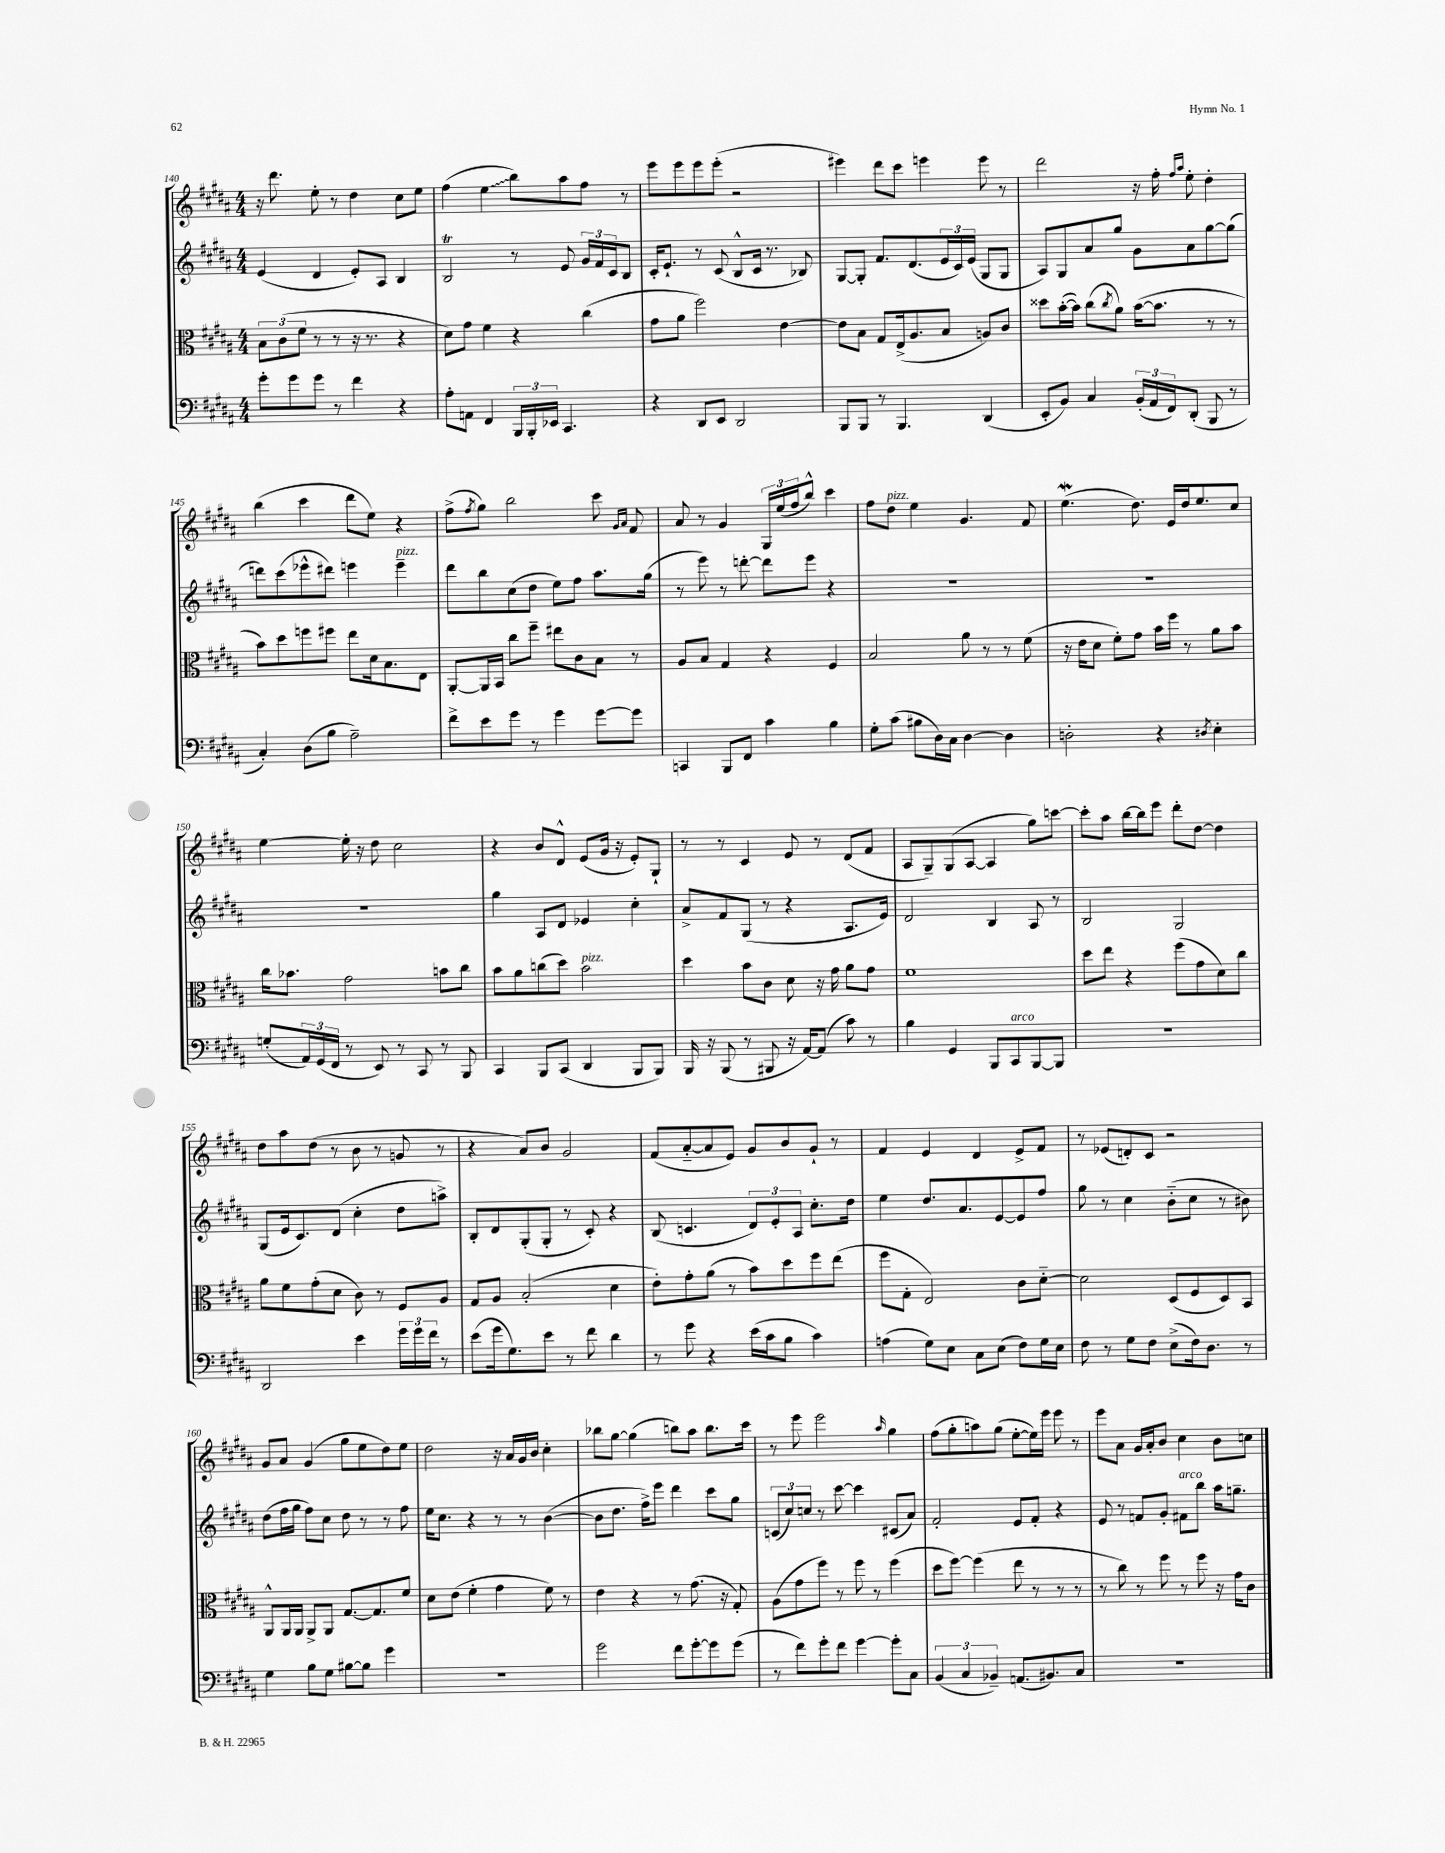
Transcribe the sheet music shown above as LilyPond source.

<<
\new StaffGroup <<
\new Staff = "s0" {
    \clef treble \key b \major \numericTimeSignature \time 4/4
    r16 dis'''8. e''8-. r8 dis''4 cis''8 e''8 |
    fis''4( \once \override Glissando.style = #'zigzag e''4\glissando b''8) ais''8 fis''8 r8 |
    e'''8 e'''8 e'''8 e'''8-.( r2 |
    eis'''4) dis'''8 cis'''8 e'''4 e'''8 r8 |
    dis'''2 r16 fis''16-. \grace { fis''16 ais''16 } e''8-. dis''4-. |
    b''4( cis'''4 dis'''8 e''8) r4 |
    fis''8->( \acciaccatura { fis''8 } gis''8) b''2 cis'''8 \grace { gis'16 ais'16 } fis'8 |
    ais'8 r8 gis'4 \tuplet 3/2 { gis16 e''16( fis''16 } b''8-^) cis'''4 |
    fis''8 dis''8^\markup { \italic "pizz." } e''4 gis'4. fis'8 |
    e''4.\mordent( dis''8.) e'16 dis''16 e''8. cis''8 |
    e''4~ e''16-. r16 dis''8 cis''2 |
    r4 b'8 dis'8-^ e'8( gis'16 r16 e'8-.) gis8-! |
    r8 r8 cis'4 e'8 r8 dis'8( fis'8 |
    ais8 gis8--) gis8( ais8~ ais4 gis''8) c'''8~ |
    c'''8-. ais''8 b''16~ b''16 e'''8 dis'''8-. dis''8~ dis''4 |
    dis''8 ais''8 dis''8( r8 b'8 r8 g'8 r8 |
    r4 ais'8) b'8 gis'2 |
    fis'8( ais'8~-_ ais'8 e'8) gis'8 b'8 gis'8-! r8 |
    fis'4 e'4 dis'4 e'8-> fis'8 |
    r8 ees'8( d'8-.) cis'8 r2 |
    gis'8 ais'8 gis'4( gis''8 e''8 dis''8) e''8 |
    dis''2 r16 ais'16 gis'16 b'16 cis''4-. |
    bes''8 gis''8~ gis''4( b''8) ais''8 b''8. cis'''16 |
    r8 e'''8 e'''2 \grace { ais''16 } gis''4 |
    fis''8( gis''8-. a''8) gis''8( e''8~-. e''16) e'''16 e'''8 r8 |
    e'''8 ais'8 gis'16 ais'16-. b'8 cis''4 b'8 c''8 \bar "|." |
}
\new Staff = "s1" {
    \clef treble \key b \major \numericTimeSignature \time 4/4
    e'4( dis'4 e'8-.) ais8 b4 |
    b2\trill r8 e'8 \tuplet 3/2 { gis'16 fis'16 cis'16 } b8 |
    cis'16-. e'8.-! r8 cis'8( b8-^ cis'16 r8. bes8) |
    gis8~ gis8-. fis'8. dis'8.( \tuplet 3/2 { e'16 cis'16) e'16( } gis8 gis8 |
    ais8) gis8 ais'8 gis''8 gis'8 ais'8 gis''8~ gis''8( |
    d'''8) cis'''8( ees'''8-^ dis'''8) e'''4 e'''4--^\markup { \italic "pizz." } |
    dis'''8 b''8 cis''8( dis''8 e''8) fis''8 ais''8. gis''16( |
    r8 e'''8) r8 d'''8~-. d'''8 e'''8 r4 |
    R1 |
    R1 |
    R1 |
    gis''4 ais8 dis'8 ees'4 cis''4-. |
    ais'8-> fis'8 gis8( r8 r4 ais8. e'16) |
    dis'2 b4 ais8 r8 |
    b2 gis2 |
    gis8( e'16 cis'8.) dis'8( cis''4-. dis''8 a''8->) |
    b8-. dis'8 gis8-.( gis8-. r8 cis'8-.) r4 |
    b8( c'4. \tuplet 3/2 { dis'8) e'8-. ais8 } cis''8.-. dis''16 |
    e''4 dis''8. ais'8. e'8~ e'8 fis''8 |
    gis''8 r8 cis''4 b'8-_( cis''8 r8 bis'8) |
    dis''8( fis''16 gis''16 fis''8) cis''8 dis''8 r8 r8 fis''8 |
    e''16 cis''8. r4 r8 r8 b'4~( |
    b'8 dis''8. fis''16->) e'''8 dis'''4 cis'''8 gis''8 |
    \tuplet 3/2 { c'8( cis''8) c''8 } r8 cis'''8~ cis'''4 cis'8( ais'8) |
    fis'2-. e'8 fis'8-. r4 |
    e'8 r8 f'8 gis'8-. fis'8^\markup { \italic "arco" } b''8 ais''16 g''8.-- \bar "|." |
}
\new Staff = "s2" {
    \clef alto \key b \major \numericTimeSignature \time 4/4
    \tuplet 3/2 { b8 cis'8( fis'8 } r8 r8 r16 r8. r4 |
    dis'8) gis'8 fis'4 r4 cis''4( |
    gis'8 ais'8 fis''2) e'4~ |
    e'8 b8 gis8 e16->( ais8. b8 a8) cis'8 |
    disis''8 b'16~-.( b'16) cis''8( \acciaccatura { cis''8 } ais'8) b'16~( b'8. r8 r8 |
    b'8) dis''8 f''8 fis''8 e''8 dis'16 b8. e8 |
    ais,8~-. ais,16 b,16 cis''8 fis''8-- eis''8 cis'8 b8 r8 |
    ais8 b8 gis4 r4 fis4 |
    b2 ais'8 r8 r8 fis'8( |
    r16 e'16 dis'8 fis'8-.) gis'8 b'16 fis''16 r8 ais'8 b'8 |
    cis''16 bes'8. gis'2 b'8 cis''8 |
    b'8 ais'8 c''8( dis''8) b'2^\markup { \italic "pizz." } |
    dis''4 b'8 cis'8 dis'8 r16 gis'16 ais'8 gis'8 |
    fis'1 |
    dis''8 e''8 r4 fis''8( gis'8 dis'8) cis''8 |
    ais'8 fis'8 gis'8-.( dis'8 cis'8) r8 fis8 ais8 |
    gis8 ais8 b2-.( dis'4 |
    e'8-.) gis'8-. ais'8( r8 b'8) dis''8 fis''8 e''8( |
    fis''8 gis8-. e2) cis'8 dis'8~-_ |
    dis'2 dis8( fis8 dis8) b,8 |
    ais,8-^ ais,16 ais,16 ais,8-> ais,8 gis8.~ gis8. fis'8 |
    dis'8 e'8( fis'4-. gis'4 fis'8) r8 |
    e'4 r4 r8 gis'8.( r16 gis8-.) |
    ais8( gis'8 fis''8) r8 fis''8 r8 fis''4( |
    dis''8 fis''8~) fis''4( e''8 r8 r8 r8 |
    r8 cis''8) r8 fis''8 r8 fis''8 r16 gis'16 cis'8 \bar "|." |
}
\new Staff = "s3" {
    \clef bass \key b \major \numericTimeSignature \time 4/4
    gis'8-. gis'8 gis'8 r8 fis'4 r4 |
    ais8-. a,8 fis,4 \tuplet 3/2 { b,,16 b,,16-. ees,16 } cis,4. |
    r4 dis,8 e,8 dis,2 |
    b,,8 b,,8 r8 b,,4. dis,4( |
    e,8-. b,8) cis4 \tuplet 3/2 { b,16-.( ais,16 fis,16) } dis,8-.( b,,8 r8 |
    cis4-.) dis8( b8 ais2--) |
    fis'8-> e'8 gis'8 r8 gis'4 gis'8~ gis'8 |
    c,4 b,,8 fis,8 cis'4 b4 |
    gis8-. cis'8( bis8 dis16) cis16 dis4~ dis4 |
    d2-. r4 \acciaccatura { dis8 } e4-. |
    g8-.( \tuplet 3/2 { ais,16) gis,16( fis,16 } r8 e,8) r8 cis,8 r8 b,,8 |
    cis,4 b,,8 cis,8( dis,4 b,,8 b,,8) |
    b,,16 r16 b,,8( r8 bis,,8 r16 ais,16~) ais,8( cis'8) r8 |
    b4 gis,4 b,,8 cis,8^\markup { \italic "arco" } b,,8~ b,,8 |
    R1 |
    dis,2 e'4 \tuplet 3/2 { gis'16 gis'16 fis'16 } r8 |
    e'8( gis'16 gis8.) e'8 r8 fis'8 dis'4 |
    r8 gis'8 r4 e'16( cis'16 b8 cis'4) |
    a4( gis8) e8 cis8 e8( fis8) gis16 e16 |
    fis8 r8 gis8 fis8 e8->( fis16) dis8. r8 |
    gis4 b8 gis8 bis8~ bis8 gis'4 |
    R1 |
    gis'2 fis'8 gis'8~-. gis'8 gis'8( |
    r8 fis'8) gis'8-. fis'8 gis'4~ gis'8-. cis8 |
    \tuplet 3/2 { b,4( cis4 bes,4--) } a,8.( bis,8.) cis8 |
    R1 \bar "|." |
}
>>
>>
\layout { \context { \Score currentBarNumber = #140 } }
